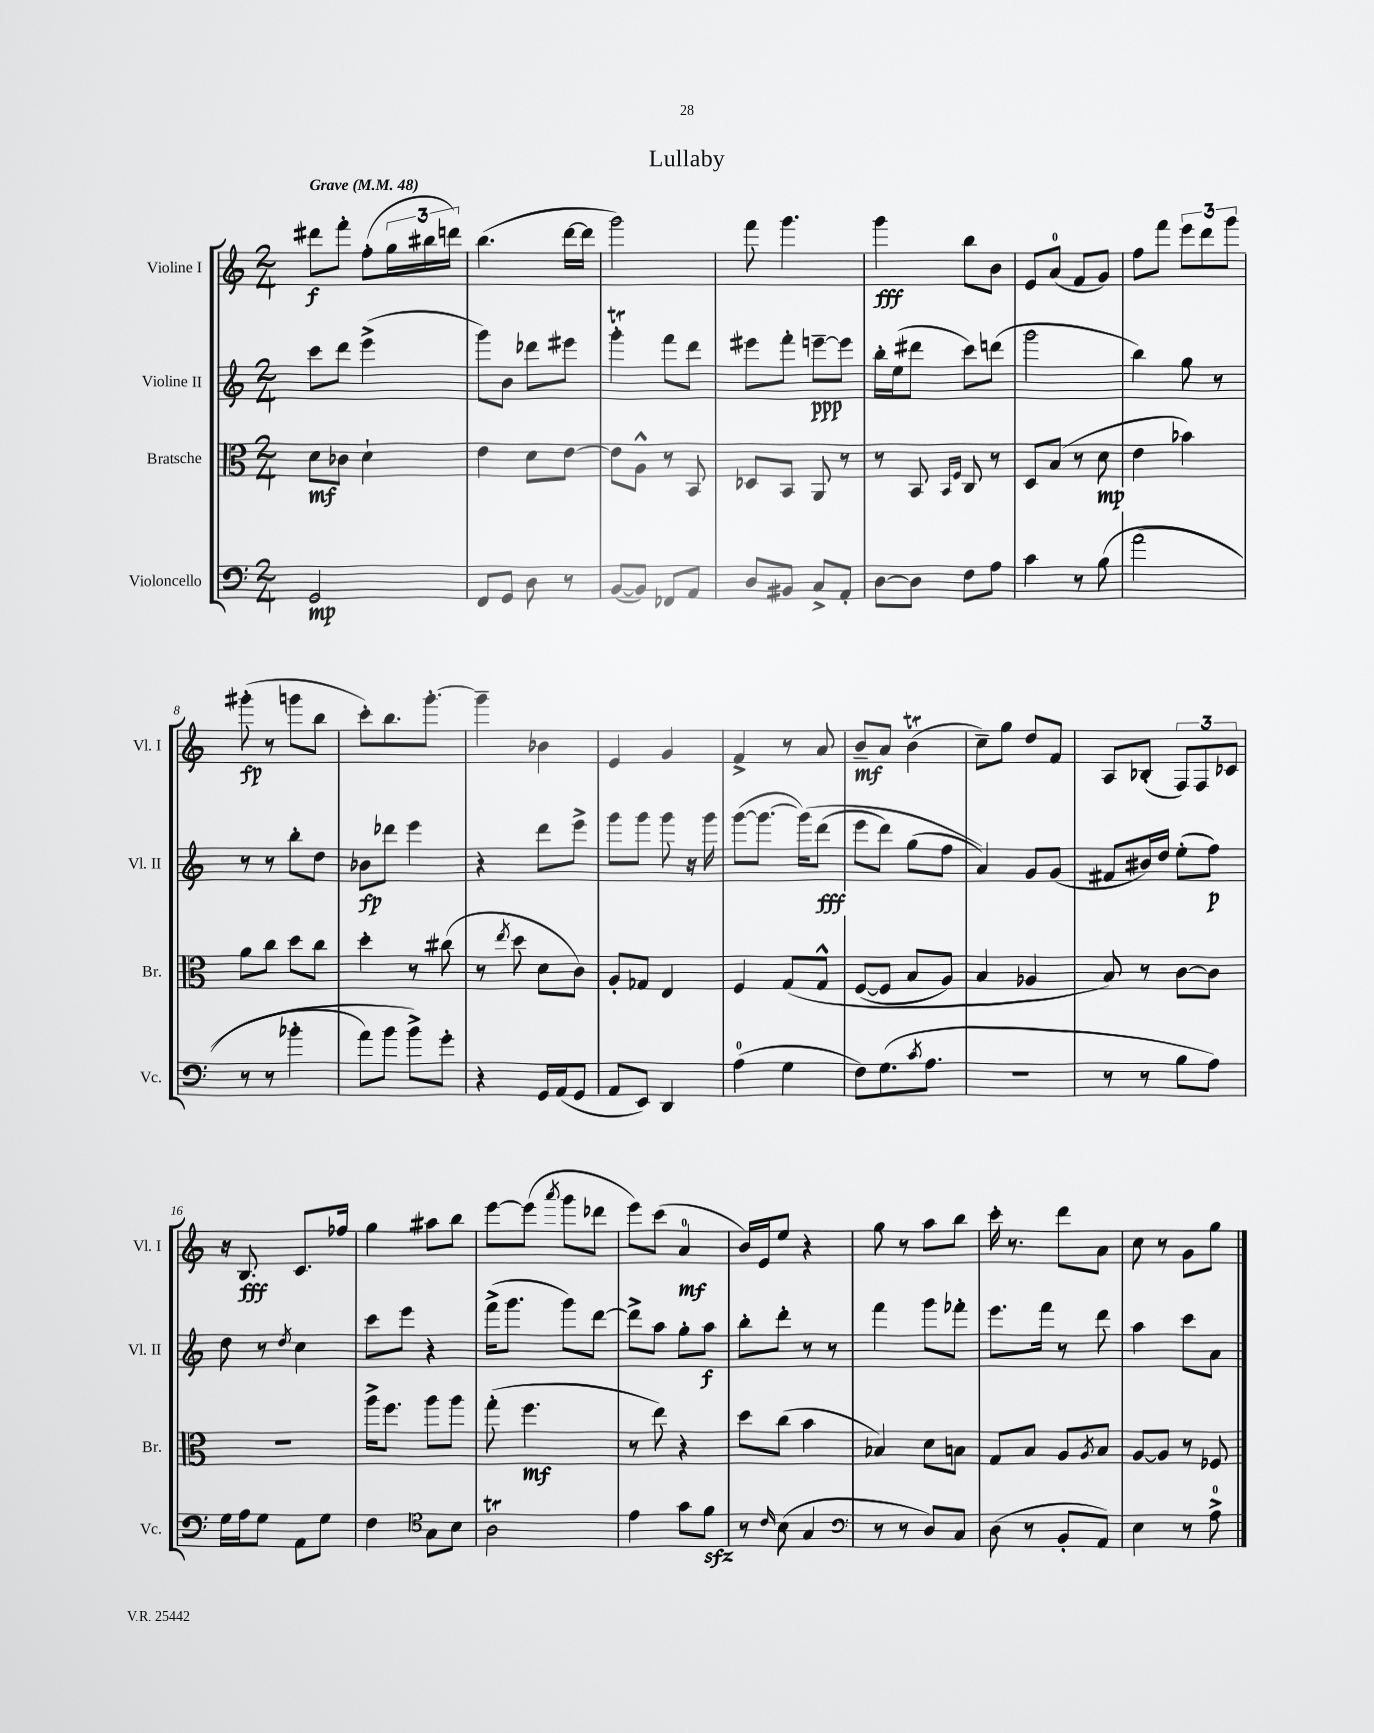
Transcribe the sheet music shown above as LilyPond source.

\header { title = "Lullaby" }
<<
\new StaffGroup <<
\new Staff = "s0" \with { instrumentName = "Violine I" shortInstrumentName = "Vl. I" } {
    \clef treble \key c \major \numericTimeSignature \time 2/4 \tempo "Grave" 4 = 48
    dis'''8\f f'''8-. f''8-.( \tuplet 3/2 { g''16 bis''16 d'''16) } |
    b''4.( d'''16~ d'''16 |
    g'''2) |
    f'''8 g'''4. |
    g'''4\fff b''8 b'8 |
    e'8 a'8-0( f'8 g'8) |
    f''8 f'''8 \tuplet 3/2 { e'''8 d'''8 g'''8 } |
    gis'''8-.\fp( r8 g'''8 b''8 |
    c'''8-.) b''8. g'''8.~-. |
    g'''4-- bes'4 |
    e'4 g'4 |
    f'4-> r8 a'8 |
    b'8--\mf a'8 b'4\trill( |
    c''8--) g''8 d''8 f'8 |
    a8 bes8-.( \tuplet 3/2 { f8) f8 ces'8 } |
    r16 b8.\fff c'8. fes''16 |
    g''4 ais''8 b''8 |
    e'''8~ e'''8( \acciaccatura { a'''8 } g'''8 des'''8 |
    e'''8) c'''8( a'4-0\mf |
    b'16) e'16 e''8 r4 |
    g''8 r8 a''8 b''8 |
    c'''16-. r8. d'''8 a'8 |
    c''8 r8 g'8 g''8 \bar "|." |
}
\new Staff = "s1" \with { instrumentName = "Violine II" shortInstrumentName = "Vl. II" } {
    \clef treble \key c \major \numericTimeSignature \time 2/4
    c'''8 d'''8 e'''4->( |
    g'''8) b'8 des'''8 eis'''8 |
    g'''4-.\trill f'''8 d'''8 |
    eis'''8 f'''8-. e'''8~--\ppp e'''8 |
    b''16-. e''16( dis'''8 c'''8) d'''8( |
    g'''2 |
    b''4) g''8 r8 |
    r8 r8 b''8-. d''8 |
    bes'8\fp des'''8 e'''4 |
    r4 d'''8 e'''8-> |
    g'''8 g'''8 g'''8 r16 g'''16 |
    g'''8~( g'''8.~ g'''16)\( d'''8\fff( |
    e'''8 d'''8) g''8( f''8 |
    a'4)\) g'8 g'8( |
    fis'8 bis'16) d''16 e''8-.( f''8\p) |
    d''8 r8 \acciaccatura { d''8 } c''4 |
    c'''8 e'''8 r4 |
    f'''16->( g'''8. g'''8) d'''8~ |
    d'''8-> a''8 g''8-. a''8\f |
    b''8-. d'''8-. r8 r8 |
    f'''4 g'''8 fes'''8-. |
    e'''8. f'''16 r8 d'''8 |
    a''4 c'''8 a'8 \bar "|." |
}
\new Staff = "s2" \with { instrumentName = "Bratsche" shortInstrumentName = "Br." } {
    \clef alto \key c \major \numericTimeSignature \time 2/4
    d'8\mf ces'8 d'4-! |
    e'4 d'8 e'8~ |
    e'8 a8-^ r8 b,8 |
    des8 b,8 a,8 r8 |
    r8 b,8 \grace { b,16 f16 } c8 r8 |
    d8 b8( r8 d'8\mp |
    e'4 bes'4) |
    a'8 c''8 d''8 c''8 |
    d''4-. r8 cis''8( |
    r8 \acciaccatura { e''8 } d''8 d'8 c'8) |
    a8-. ges8 e4 |
    f4 g8\( g8-^ |
    f8~( f8 b8 a8) |
    b4 aes4 |
    b8\) r8 c'8~ c'8 |
    R2 |
    a''16-> f''8. a''8 a''8 |
    g''8-.( f''4.\mf |
    r8 e''8) r4 |
    d''8 c''8( b'4 |
    bes4) d'8 b8 |
    g8 b8 a8 \acciaccatura { a8 } b8 |
    a8~ a8 r8 fes8 \bar "|." |
}
\new Staff = "s3" \with { instrumentName = "Violoncello" shortInstrumentName = "Vc." } {
    \clef bass \key c \major \numericTimeSignature \time 2/4
    g,2\mp |
    f,8 g,8 d8 r8 |
    b,8~( b,8) fes,8 a,8 |
    d8 bis,8 c8-> a,8-. |
    d8~ d8 f8 a8 |
    c'4 r8 b8\( |
    a'2( |
    r8 r8 bes'4-. |
    a'8) b'8 b'8->\) g'8-. |
    r4 g,16 a,16( g,8 |
    a,8 e,8) d,4 |
    a4-0( g4 |
    f8) g8.( \acciaccatura { c'8 } a8. |
    R2 |
    r8 r8 b8 a8) |
    g16 a16 g8 a,8 g8 |
    f4 \clef tenor g8 b8 |
    a2\trill |
    e'4 g'8 f'8\sfz |
    r8 \grace { c'16 } b8( g4 |
    \clef bass r8 r8 d8) c8 |
    d8( r8 b,8-. a,8) |
    e4 r8 a8-0-> \bar "|." |
}
>>
>>
